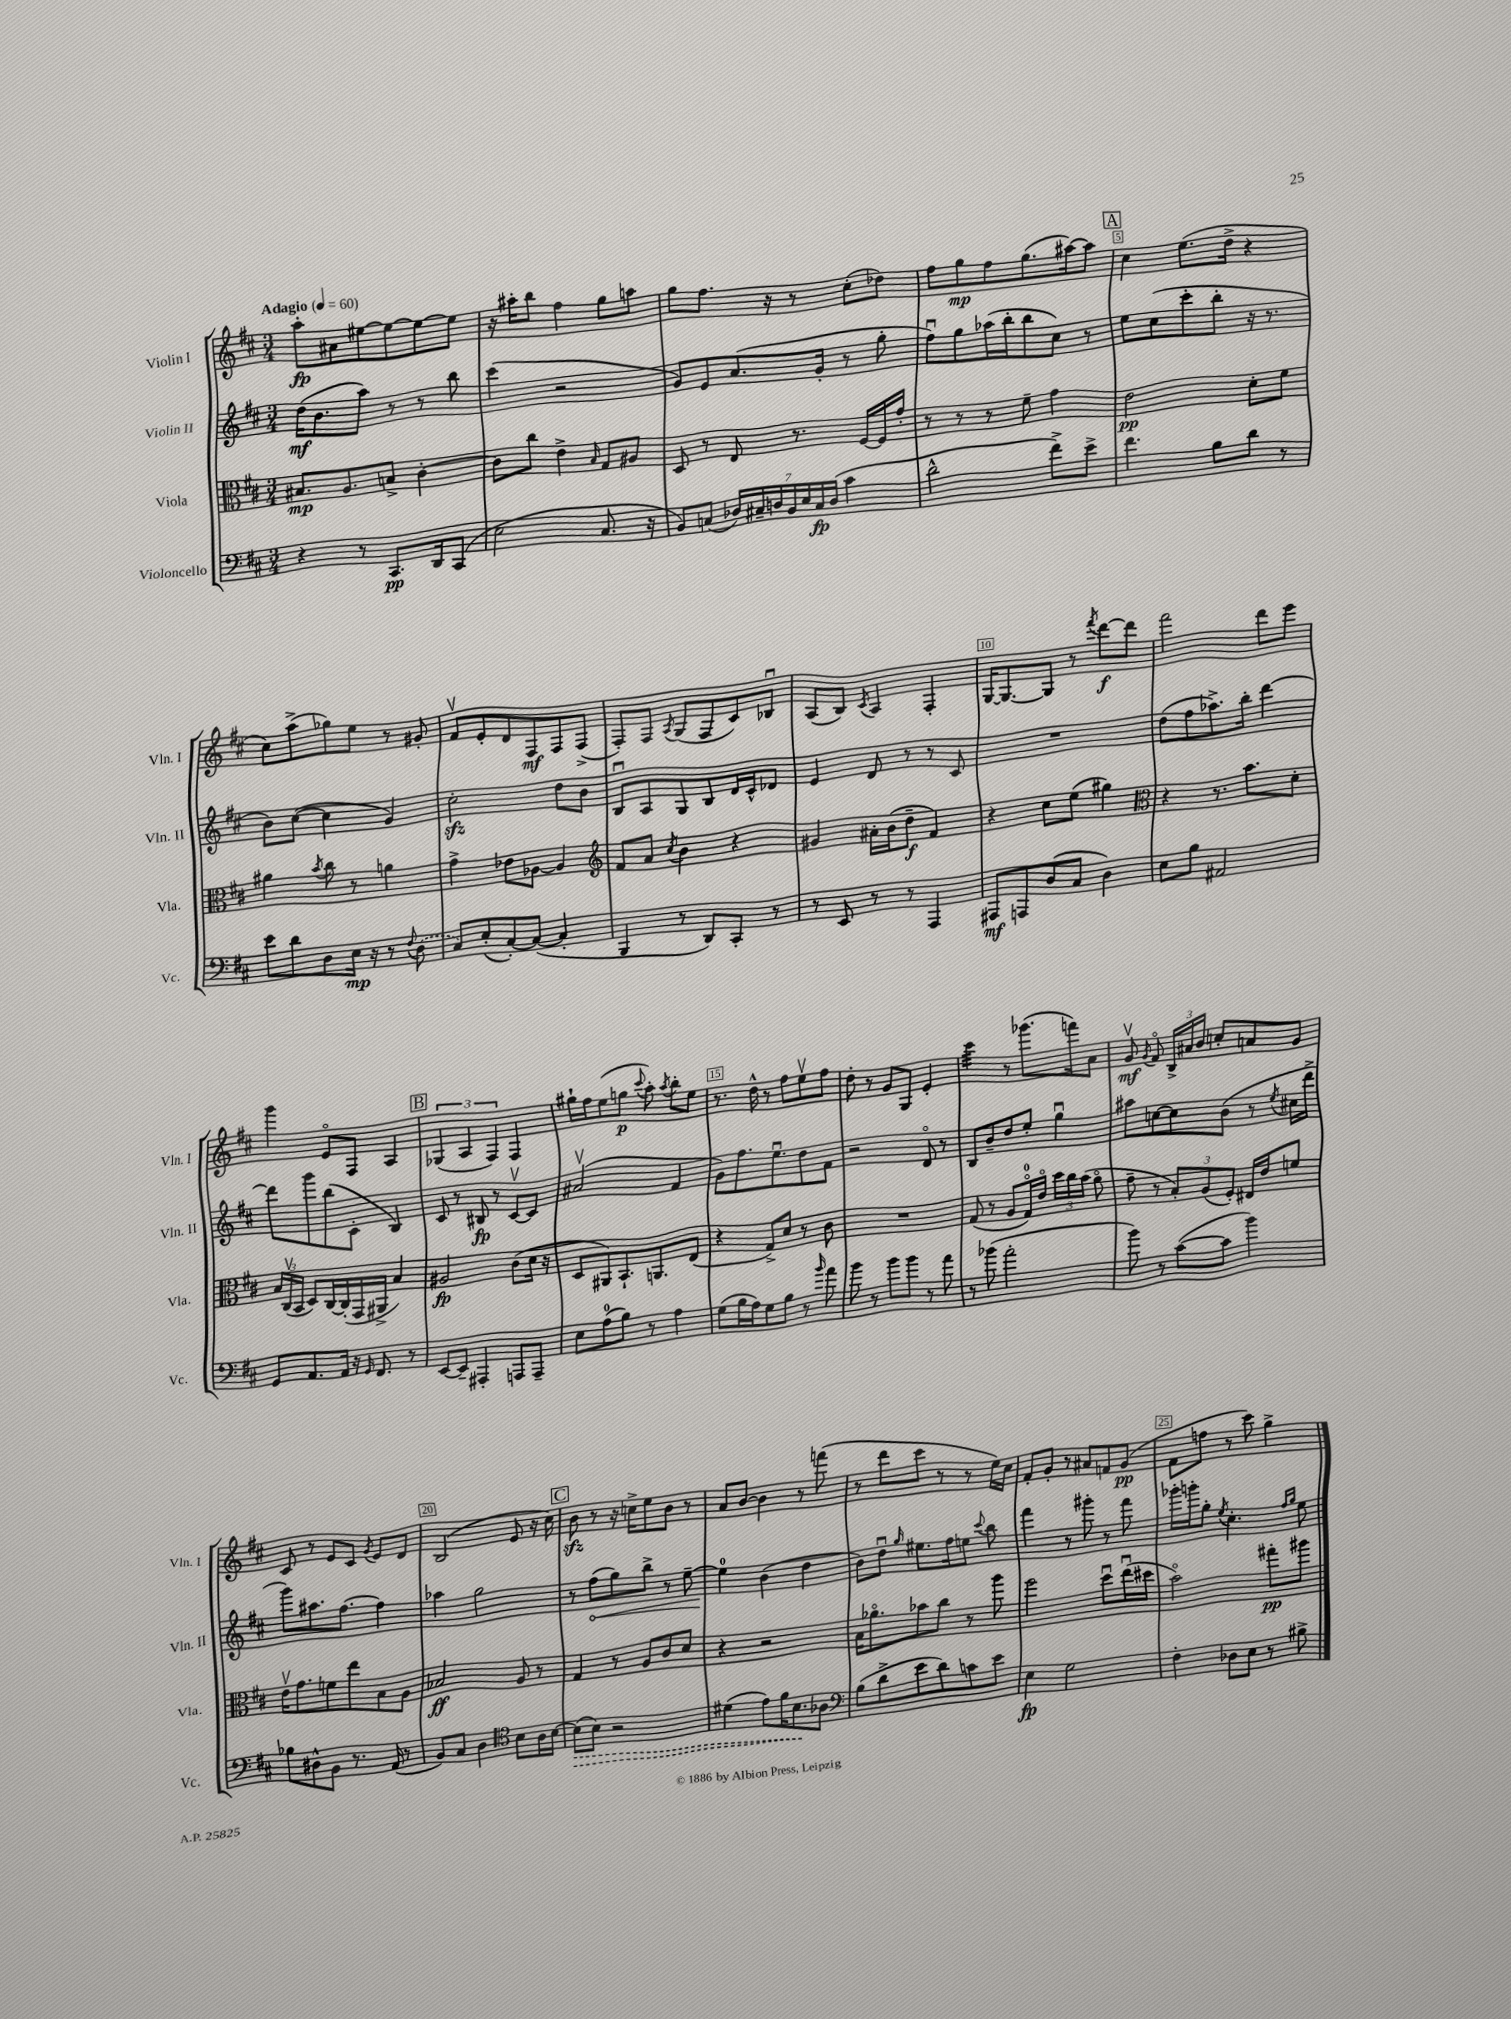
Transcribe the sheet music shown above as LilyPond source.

<<
\new StaffGroup <<
\new Staff = "s0" \with { instrumentName = "Violin I" shortInstrumentName = "Vln. I" } {
    \clef treble \key d \major \numericTimeSignature \time 3/4 \tempo "Adagio" 4 = 60
    \autoBeamOff a''8[-.\fp ais'8 eis''8~ eis''8~ eis''8~ eis''8] |
    r16 ais''16[-. b''8] fis''4 g''8[ a''8] |
    g''8[ fis''8.] r16 r8 cis''8[-.( des''8]) |
    fis''8[ g''8\mp fis''8 g''8.( ais''16~) ais''8] |
    \mark \markup { \box "A" } cis''4 e''8.[( d''16]-> r4 |
    cis''8[) a''8->( ges''8) e''8] r8 gis'8-. |
    fis'8[\upbow e'8-. d'8 fis8\mf fis8 fis8]->( |
    fis8[-.) fis8] \acciaccatura { a8 } g8[( fis8 cis'8) bes8]\downbow |
    a8[( b8]) \acciaccatura { cis'8 } a4 fis4-. |
    g16[~ g8.~ g8] r8 \acciaccatura { fis'''8 } d'''8[~\f d'''8] |
    fis'''2 d'''8[ e'''8] |
    g'''4 e'8[\flageolet fis8] a4 |
    \mark \markup { \box "B" } \tuplet 3/2 { ges4( a4 fis4) } fis4 |
    gis''16[-! fis''16 e''8( g''8]\p \appoggiatura { cis'''8 } a''8-.) \acciaccatura { a''8 } b''8[-. e''8] |
    r8. d''16-^ r8 fis''8[ e''8\upbow fis''8] |
    d''8-. r8 g'8[ g8] e'4-. |
    cis'''4:32 r8 ges'''8.[( f'''16) a'8] |
    g'8\upbow\mf \acciaccatura { g'8 } fis'8\flageolet \tuplet 3/2 { b16[-> ais'16 b'16] } c''8[-. a'8 g'8] |
    cis'8 r8 e'8[ cis'8] \acciaccatura { g'8 } e'8[ d'8] |
    b2( e'8 r16 cis''16) |
    \mark \markup { \box "C" } b'8\sfz r8 r16 c''16[-> e''8 b'8] r8 |
    a'8[ b'8]~ b'4 r8 f'''8( |
    r8 d'''8[ cis'''8] r8 r8 e''16[) cis''16] |
    fis'8[-. g'8]-. r8 ais'8[ f'8 g'8]\pp( |
    fis'8[ f''8] r8 cis'''8) g''4-> \bar "|." |
}
\new Staff = "s1" \with { instrumentName = "Violin II" shortInstrumentName = "Vln. II" } {
    \clef treble \key d \major \numericTimeSignature \time 3/4
    \autoBeamOff d''16[\mf( b'8. a''8]) r8 r8 b''8 |
    cis'''4( r2 |
    g'8[) e'8 a'8.( g'16]-. r8 g''8-. |
    fis''8[\downbow) g''8 aes''16( b''16-. b''8 cis''8]) r8 |
    \mark \markup { \box "A" } e''8[ cis''8( cis'''8-. b''8]-. r16 r8. |
    b'8[) cis''8]~( cis''4 g'4) |
    cis''2-.\sfz d''8[ b'8] |
    b8[\downbow a8 g8 b8 d'16 cis'16-^ des'8] |
    e'4 d'8 r8 r8 cis'8 |
    R2. |
    d''8[( fis''8 aes''8.->) b''16]-. d'''4~ |
    d'''8[ g'''8 b''8( cis'8]-. b4) |
    \mark \markup { \box "B" } cis'8 r8 bis8\fp r8 cis'8[~\upbow cis'8] |
    ais'2\upbow( fis'4 |
    g'8[) fis''8. e''8.\downbow d''8 fis'8] |
    r2 d'8\flageolet r8 |
    b8[ b'8-- d''8 e''8]-. g''4\downbow |
    ais''8[ c''8~ c''8 b'8]( r8 \acciaccatura { e''8 } cis''16[ d'''16]-> |
    g'''8[) ais''8. fis''8.]~ fis''4 |
    aes''4 g''2 |
    \mark \markup { \box "C" } r8 \once \override Hairpin.circled-tip = ##t fis''8[\<( g''8) b''8]-> r8 e''8~-- |
    e''4-0\! b'4( d''4 |
    b'8[) d''8]\downbow \grace { g''16 } eis''8.[ fis''16 e''8] \appoggiatura { cis'''8 } b''8 |
    fis'''4 r8 gis'''8-. r8 fis'''8 |
    ges'''16[-. g'''16-. g''8]-. \acciaccatura { e''8 } cis''4.-. \grace { fis''16[ g''16] } e''8 \bar "|." |
}
\new Staff = "s2" \with { instrumentName = "Viola" shortInstrumentName = "Vla." } {
    \clef alto \key d \major \numericTimeSignature \time 3/4
    \autoBeamOff bis8.[\mp a8. b8]-> cis'4~-. |
    cis'8[ cis''8] e'4-> \grace { b16 } g8[ ais8] |
    d8 r8 e8 r8. fis16[~ fis16 g'16]-. |
    r8 r8 r8 fis'8-- g'4 |
    \mark \markup { \box "A" } e'2\pp d'8[-. fis'8] |
    ais'4 \acciaccatura { b'8 } cis''8 r8 a'4 |
    g'4-> ees'8[ aes8]~ aes4 |
    \clef treble fis'8[ a'8] \acciaccatura { cis''8 } b'4 r4 |
    gis'4 ais'16[-. b'16( d''8]--\f fis'4) |
    r4 cis''8[ e''8]( gis''4) |
    \clef alto r4 r8. b'8.[ d'8]-. |
    \tuplet 3/2 { b16[ cis16\upbow( b,16] } d8[) cis16~ cis16-.( g,16 ais,16]-> b4) |
    \mark \markup { \box "B" } ais2\fp cis'8[( d'16] r16 |
    d8[ ais,8) b,8.-! a,8. e8]( |
    r4 g8[->) d'8] r8 cis'8 |
    R2. |
    g8( r8 a8[ g16-0\flageolet) e'16]\flageolet \tuplet 3/2 { d''16[ cis''16 b'16]( } a'8\flageolet |
    g'8-- r8 \tuplet 3/2 { b8[-.) a8( fis8]-.) } eis16[ e'16 f'8] |
    e'16[\upbow g'8. f'8 e''8 b8 a8] |
    bes2\ff a8 r8 |
    \mark \markup { \box "C" } g4 r8 a8[ cis'8 d'8] |
    r4 r2 |
    b16[ aes'8.\flageolet bes'8 cis''8] r8 a''8 |
    fis''2 d''8[\downbow e''16\downbow( dis''16] |
    b'2\flageolet) gis''8[-.\pp ais''8] \bar "|." |
}
\new Staff = "s3" \with { instrumentName = "Violoncello" shortInstrumentName = "Vc." } {
    \clef bass \key d \major \numericTimeSignature \time 3/4
    \autoBeamOff r4 r8 cis,8.[\pp d,16 cis,8]( |
    e2 cis8. r16 |
    b,8[) c8]( \tuplet 7/4 { des16[) cis16-- d16 b,16 e16 cis16\fp d16]( } cis'4 |
    d'2-^ fis'8[->) e'8]-> |
    \mark \markup { \box "A" } fis'4. b8[ d'8] r8 |
    e'8[ d'8 d8 e16]\mp r16 r8 \appoggiatura { fis8 } \once \slurDashed d8( |
    cis8[) e8-.( cis8~-.) cis8]~( cis4-. |
    b,,4 r8 d,8[) cis,8]-. r8 |
    r8 e,8 r8 r8 a,,4 |
    ais,,8[\mf a,,8 d8( cis8] d4) |
    e8[ b8] ais,2 |
    g,8[ a,8. a,16] r16 \grace { g,16 } fis,8. r8 |
    \mark \markup { \box "B" } e,8[~ e,8]-- ais,,4-. a,,8[ a,,8]-- |
    e8[ a8-0( b8]) r8 a4 |
    g8[( b16 a16) g8 b8] r8 \grace { b'16 } a'8 |
    b'8 r8 b'8[ b'8] r8 a'8 |
    r8 bes'8( a'2-. |
    b'8) r8 cis'8[~( cis'8] b'4) |
    bes8[ dis8-^ b,8] r8. a,16( r8 |
    b,8[) cis8] d4 \clef tenor b8[ a16 b16]~ |
    \mark \markup { \box "C" } \once \override Hairpin.style = #'dashed-line b8[\>( b8]) r2 |
    dis'4( e'8[) fis'16 b8.\! aes8] |
    \clef bass b8[( d'8-> e'8 d'8) c'8 e'8] |
    e4\fp g2 |
    fis4-. des8[ e8] r8 bis8-> \bar "|." |
}
>>
>>
\layout { \context { \Score \override BarNumber.break-visibility = ##(#f #t #t) barNumberVisibility = #(every-nth-bar-number-visible 5) \override BarNumber.stencil = #(make-stencil-boxer 0.1 0.3 ly:text-interface::print) } }
